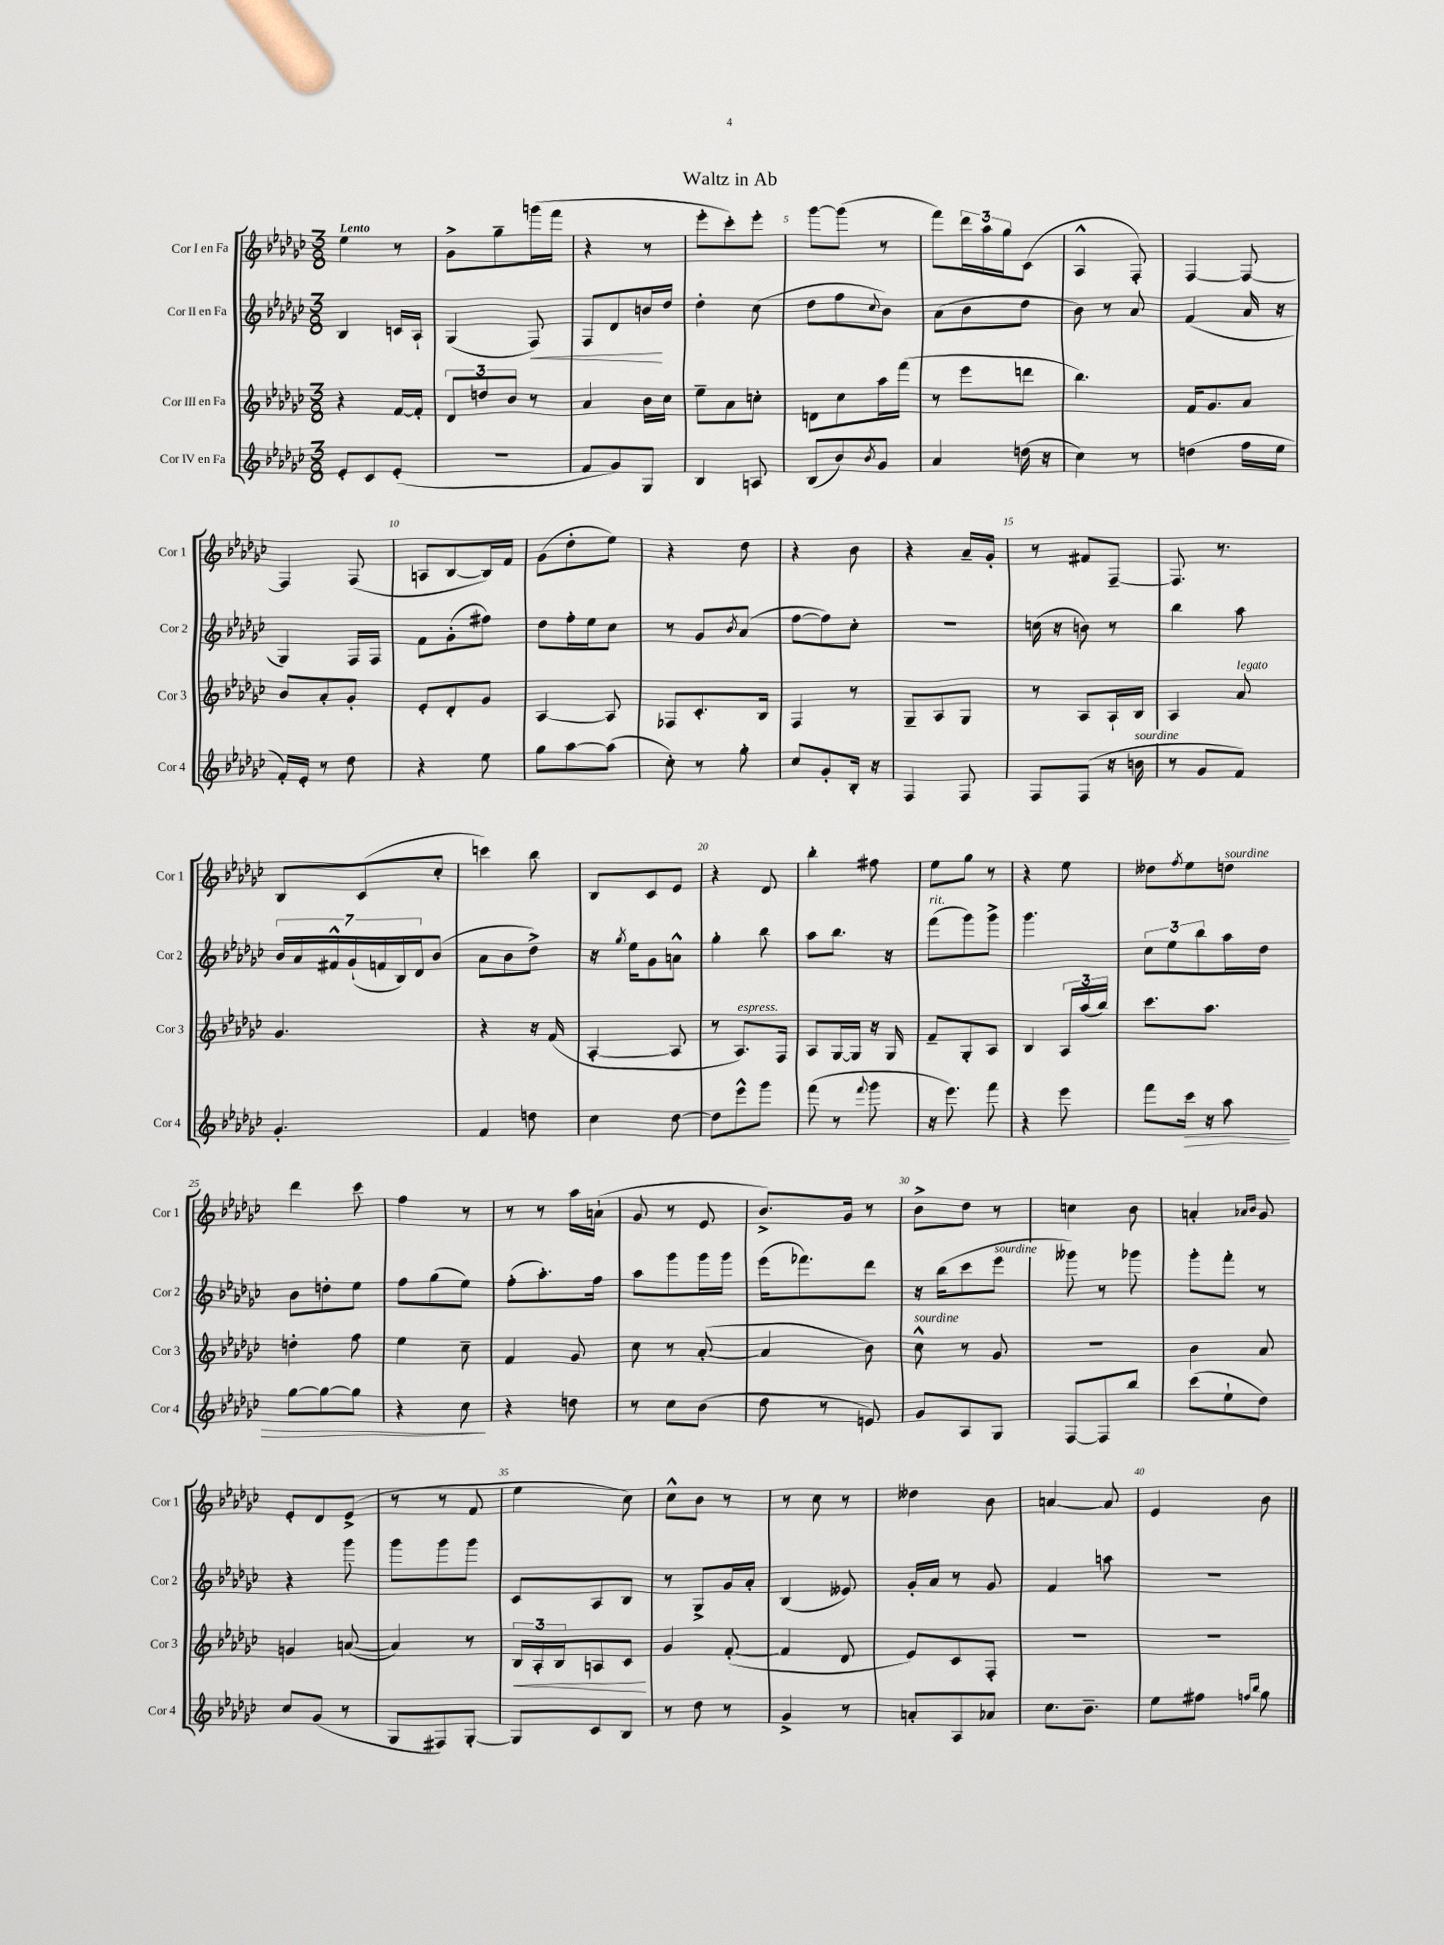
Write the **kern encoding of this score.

**kern	**kern	**kern	**kern
*staff4	*staff3	*staff2	*staff1
*clefG2	*clefG2	*clefG2	*clefG2
*k[b-e-a-d-g-c-]	*k[b-e-a-d-g-c-]	*k[b-e-a-d-g-c-]	*k[b-e-a-d-g-c-]
*M3/8	*M3/8	*M3/8	*M3/8
8e-'	4r	4B-	4ee-
8c-	.	.	.
(8e-'	[16f	16c	8r
.	16f']	16A-`	.
=	=	=	=
4.r	12d-	(4G-	8g-^
.	12dd	.	.
.	.	.	8gg-~
.	12b-	.	.
.	8r	8F)	(16ggg
.	.	.	16fff
=	=	=	=
8f	4a-	8F	4r
8g-)	.	8d-	.
8G-	16b-	16b	8r
.	16cc-	16dd-	.
=	=	=	=
4B-	8ee-~	4dd-'	8eee-'
.	8a-	.	8ccc-')
8A	8cc'	(8cc-	8eee-'
=	=	=	=
(8B-	8d	8dd-	[8ggg-
8b-)	8cc-	8ff	(8ggg-]
8qb-	.	8qqcc-	.
8g-	16aa-	8b-)	8r
.	(16fff	.	.
=	=	=	=
4a-	8r	(8a-	8fff)
.	8eee-	8b-	24ddd-
.	.	.	24aa-
.	.	.	24gg-
(16dd	8ddd	8dd-	(8c-
16r	.	.	.
=	=	=	=
4cc-)	4.bb-)	8b-)	4A-^^
.	.	8r	.
8r	.	8a-	8F')
=	=	=	=
(4dd	16f	(4f	[4F
.	8.g-	.	.
16ff	8a-	16a-	8F_
16ee-	.	16r	.
=	=	=	=
16f')	8b-	4G-)	4F]
16e-'	.	.	.
8r	8a-'	.	.
8dd-	8g-'	16F	(8F
.	.	16F	.
=	=	=	=
4r	8e-'	8f	8A
.	8d-'	(8g-'	[8B-
8ee-	8g-	8ff#)	16B-])
.	.	.	16f
=	=	=	=
8gg-	[4A-	8dd-	(8g-
[8aa-	.	16ff'	8dd-'
.	.	16ee-	.
(8aa-]	8A-]	8cc-	8ee-)
=	=	=	=
8cc-')	8F-	8r	4r
8r	8.c-'	8g-	.
.	.	8qb-	.
8gg-'	.	(8a-	8dd-
.	16B-	.	.
=	=	=	=
8cc-	4F	[8ff	4r
8g-'	.	8ff])	.
16B-'	8r	8cc-'	8b-
16r	.	.	.
=	=	=	=
4F	8G-~	4.r	4r
.	8A-	.	.
8F	8G-	.	16a-~
.	.	.	16g-'
=	=	=	=
8F	8r	(16cc	8r
.	.	16r	.
(8F	8A-	8b)	8f#
16r	16A-`	8r	[8F~
16b	16B-	.	.
=	=	=	=
8r	4A-	4bb-	8.F]
8g-	.	.	.
.	.	.	8.r
8f)	8a-	8aa-	.
=	=	=	=
4.g-'	4.g-	28b-	8B-
.	.	28a-	.
.	.	28f#^^	.
.	.	(28g-`	.
.	.	.	(8c-
.	.	28f	.
.	.	28B-)	.
.	.	28d-	.
.	.	(8b-	8cc-'
=	=	=	=
4f	4r	8a-	4ccc)
.	.	8b-	.
8dd	16r	8dd-^)	8bb-
.	(16f	.	.
=	=	=	=
4cc-	[4A-'	16r	8B-
.	.	8qgg-	.
.	.	16ee-	.
.	.	8g-	8c-
[8dd-	8A-]	8a^^	8e-
=	=	=	=
8dd-]	8r	4gg-'	4r
8eee-^^	8.A-)	.	.
8ggg-	.	8bb-	8d-
.	16F	.	.
=	=	=	=
(8fff	8A-	8aa-	4bb-'
8r	[16G-	8.bb-	.
.	16G-]	.	.
8qqfff	.	.	.
8ggg-	16r	.	8ff#
.	16G-	16r	.
=	=	=	=
16r	8f~	(8fff	8ee-
8.eee-)	.	.	.
.	8G-'	8ggg-)	8gg-
8fff	8A-	8ggg-^	8r
=	=	=	=
4r	4B-	4.ggg-	4r
8eee-	24A-	.	8ee-
.	(24aa-	.	.
.	24bb-)	.	.
=	=	=	=
8fff	8.ccc-	12cc-	8dd--
.	.	12ee-	.
.	.	.	8qff
16ccc-	.	.	8ee-
.	.	12bb-	.
16r	8.aa-	.	.
8aa-	.	16aa-	8dd
.	.	16dd-	.
=	=	=	=
[8gg-	4dd'	8b-	4ddd-
8gg-_	.	8dd'	.
8gg-]	8ff	8ee-	8ccc-
=	=	=	=
4r	4ee-	8ff	4ff
.	.	(8gg-	.
8cc-	8cc-~	8ee-)	8r
=	=	=	=
4r	4f	(8ff'	8r
.	.	8.aa-')	8r
8dd	8g-	.	16aa-
.	.	16ff	(16a`
=	=	=	=
8r	8cc-	8aa-	8g-
8cc-	8r	8ggg-	8r
(8b-	([8a-'	16ggg-	8e-
.	.	16ggg-	.
=	=	=	=
8dd-	4a-]	(16eee-	8.b-^)
.	.	8.fff-)	.
8r	.	.	.
.	.	.	16g-
8e)	8b-)	8ddd-	8r
=	=	=	=
8g-	8cc-^^	16r	8b-^
.	.	(16bb-	.
8A-	8r	8ccc-	8dd-
8G-	8g-	8eee-	8r
=	=	=	=
[8F	4.r	8ggg--)	4cc
8F]	.	8r	.
8bb-	.	8ggg-	8b-
=	=	=	=
(8ccc-	4b-	8ggg-'	4a'
8ee-`	.	8fff'	.
.	.	.	16qqa-
.	.	.	16qqb-
8dd-)	8a-	8r	8g-
=	=	=	=
8cc-	4g	4r	8e-'
(8g-	.	.	8d-
8r	([8a	8ggg-	(8e-^
=	=	=	=
8G-	4a])	8ggg-	8r
8F#)	.	8ggg-	8r
[8G-'	8r	8ggg-	8f
=	=	=	=
8G-]	24B-	8c-	4ee-
.	24A-'	.	.
.	24B-	.	.
8c-	8A	8A-	.
8B-	8c-	8B-	8cc-)
=	=	=	=
8r	4g-	8r	8cc-^^
8dd-	.	8G-^	8b-
8r	([8f'	16g-	8r
.	.	16a-'	.
=	=	=	=
4g-^	4f]	(4B-	8r
.	.	.	8cc-
8r	8d-	8e--)	8r
=	=	=	=
8a'	8e-)	16g-'	4dd--
.	.	16a-	.
8A-	8c-	8r	.
8a-	8F'	8g-	8b-
=	=	=	=
8.cc-	4.r	4f	[4a
8.b-~	.	.	.
.	.	8aa	8a]
=	=	=	=
8ee-	4.r	4.r	4e-
8ff#	.	.	.
16qqff	.	.	.
16qqbb-	.	.	.
8gg-	.	.	8b-
==	==	==	==
*-	*-	*-	*-
